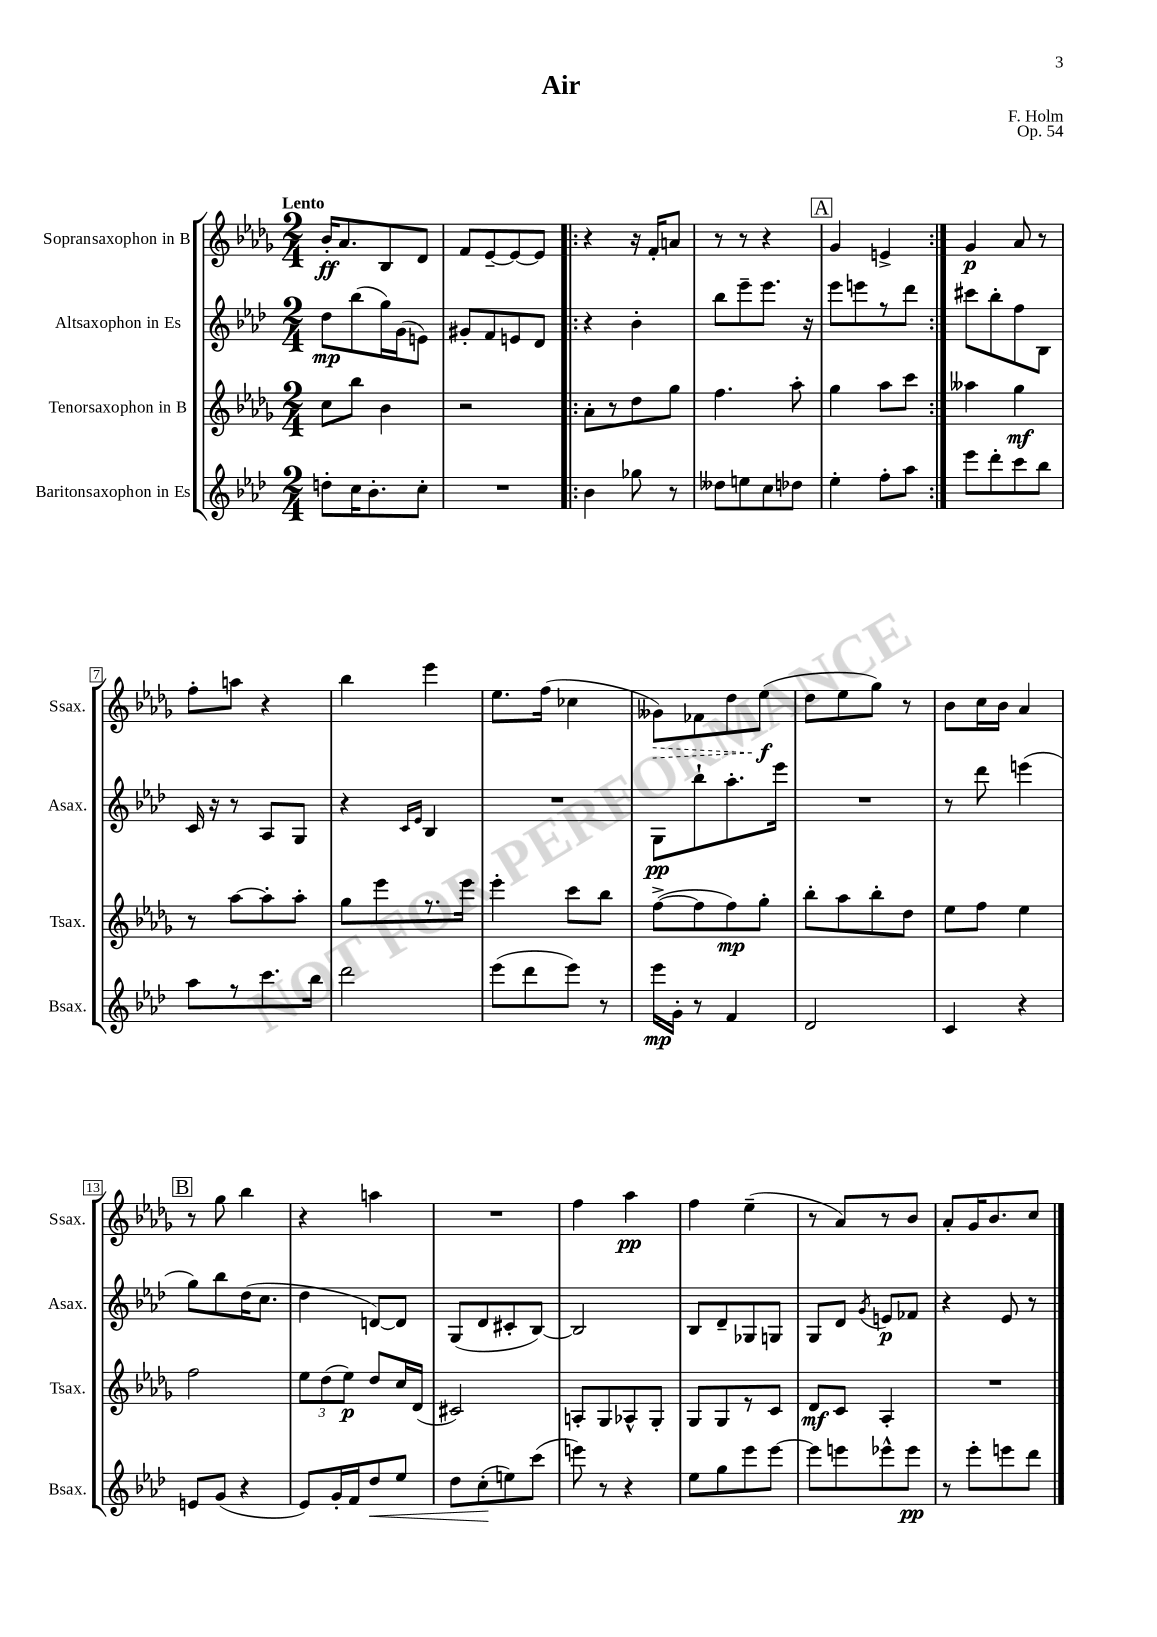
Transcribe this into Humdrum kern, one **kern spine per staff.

**kern	**dynam	**kern	**dynam	**kern	**dynam	**kern	**dynam
*part4	*part4	*part3	*part3	*part2	*part2	*part1	*part1
*staff4	*staff4	*staff3	*staff3	*staff2	*staff2	*staff1	*staff1
*I"Baritonsaxophon in Es	*	*I"Tenorsaxophon in B	*	*I"Altsaxophon in Es	*	*I"Sopransaxophon in B	*
*I'Bsax.	*	*I'Tsax.	*	*I'Asax.	*	*I'Ssax.	*
*clefG2	*	*clefG2	*	*clefG2	*	*clefG2	*
*k[b-e-a-d-]	*	*k[b-e-a-d-g-]	*	*k[b-e-a-d-]	*	*k[b-e-a-d-g-]	*
*M2/4	*	*M2/4	*	*M2/4	*	*M2/4	*
=1	=1	=1	=1	=1	=1	=1	=1
!	!	!	!	!	!	!LO:TX:a:B:t=Lento	!
8ddn'\L	.	8cc\L	.	8dd-\L	mp	16b-'/KL	ff
.	.	.	.	.	.	8.a-/	.
16cc\K	.	8bb-\J	.	(8bb-\	.	.	.
8.b-'\	.	.	.	.	.	.	.
.	.	4b-\	.	16gg\L)	.	8B-/	.
.	.	.	.	(16g\J	.	.	.
8cc'\J	.	.	.	8en\J)	.	8d-/J	.
=2	=2	=2	=2	=2	=2	=2	=2
2r	.	2r	.	8g#X'/L	.	8f/L	.
.	.	.	.	8f/	.	[8e-~/	.
.	.	.	.	8en/	.	8e-/_	.
.	.	.	.	8d-/J	.	8e-/J]	.
=3!|:	=3!|:	=3!|:	=3!|:	=3!|:	=3!|:	=3!|:	=3!|:
4b-\	.	8a-'\L	.	4r	.	4r	.
.	.	8r	.	.	.	.	.
8gg-X\	.	8dd-\	.	4b-'\	.	16r	.
.	.	.	.	.	.	16f'/KL	.
8r	.	8gg-\J	.	.	.	8an/J	.
=4	=4	=4	=4	=4	=4	=4	=4
8dd--X\L	.	4.ff\	.	8bb-\L	.	8r	.
8een\	.	.	.	8eee-~\	.	8r	.
8cc\	.	.	.	8.eee-\J	.	4r	.
8dd-X\J	.	8aa-'\	.	.	.	.	.
.	.	.	.	16r	.	.	.
!!LO:REH:place=s1:t=A
=5	=5	=5	=5	=5	=5	=5	=5
4ee-'\	.	4gg-\	.	8eee-\L	.	4g-/	.
.	.	.	.	8eeen\	.	.	.
8ff'\L	.	8aa-\L	.	8r	.	4en^/	.
8aa-\J	.	8ccc\J	.	8ddd-\J	.	.	.
=6:|!	=6:|!	=6:|!	=6:|!	=6:|!	=6:|!	=6:|!	=6:|!
8eee-\L	.	4aa--X\	.	8ccc#X\L	.	4g-/	p
8ddd-'\	.	.	.	8bb-'\	.	.	.
8ccc\	.	4gg-\	mf	8ff\	.	8a-/	.
8bb-\J	.	.	.	8B-\J	.	8r	.
!!LO:LB:g=z
=7	=7	=7	=7	=7	=7	=7	=7
8aa-\L	.	8r	.	16c/	.	8ff'\L	.
.	.	.	.	16r	.	.	.
8r	.	[8aa-\L	.	8r	.	8aan\J	.
8.ccc\	.	8aa-'\]	.	8A-/L	.	4r	.
.	.	8aa-'\J	.	8G/J	.	.	.
16bb-\Jk	.	.	.	.	.	.	.
=8	=8	=8	=8	=8	=8	=8	=8
2ddd-\	.	8gg-\L	.	4r	.	4bb-\	.
.	.	8eee-\	.	.	.	.	.
.	.	.	.	16qqc/LL	.	.	.
.	.	.	.	16qqe-/JJ	.	.	.
.	.	8.r	.	4B-/	.	4eee-\	.
.	.	16eee-\Jk	.	.	.	.	.
=9	=9	=9	=9	=9	=9	=9	=9
(8eee-\L	.	4eee-'\	.	2r	.	8.ee-\L	.
8ddd-\	.	.	.	.	.	.	.
.	.	.	.	.	.	(16ff\Jk	.
8eee-\J)	.	8ccc\L	.	.	.	4cc-X\	.
8r	.	8bb-\J	.	.	.	.	.
=10	=10	=10	=10	=10	=10	=10	=10
!	!	!	!	!	!	!	!LO:HP:b
16eee-\LL	mp	([8ff^\L	.	8G\L	pp	8g--X\L)	>
16g'\JJ	.	.	.	.	.	.	.
8r	.	8ff\]	.	8bb-`\	.	8f-X\	.
4f/	.	8ff\)	mp	8.aa-'\	.	8dd-\	.
.	.	8gg-'\J	.	.	.	(8ee-\J	f
.	.	.	.	16eee-\Jk	.	.	.
.	.	.	.	.	.	.	]
=11	=11	=11	=11	=11	=11	=11	=11
2d-/	.	8bb-'\L	.	2r	.	8dd-\L	.
.	.	8aa-\	.	.	.	8ee-\	.
.	.	8bb-'\	.	.	.	8gg-\J)	.
.	.	8dd-\J	.	.	.	8r	.
=12	=12	=12	=12	=12	=12	=12	=12
4c/	.	8ee-\L	.	8r	.	8b-\L	.
.	.	8ff\J	.	8ddd-\	.	16cc\L	.
.	.	.	.	.	.	16b-\JJ	.
4r	.	4ee-\	.	(4eeen\	.	4a-/	.
!!LO:LB:g=z
!!LO:REH:place=s1:t=B
=13	=13	=13	=13	=13	=13	=13	=13
8en/L	.	2ff\	.	8gg\L)	.	8r	.
(8g/J	.	.	.	8bb-\	.	8gg-\	.
4r	.	.	.	(16dd-\K	.	4bb-\	.
.	.	.	.	8.cc\J	.	.	.
=14	=14	=14	=14	=14	=14	=14	=14
8e-/L)	.	12ee-\L	.	4dd-\	.	4r	.
.	.	(12dd-\	.	.	.	.	.
16g'/L	.	.	.	.	.	.	.
.	.	12ee-\J)	p	.	.	.	.
16f/J	.	.	.	.	.	.	.
!	!LO:HP:b	!	!	!	!	!	!
8dd-/	<	8dd-/L	.	[8dn/L)	.	4aan\	.
8ee-/J	.	16cc/L	.	8d/J]	.	.	.
.	.	(16d-/JJ	.	.	.	.	.
=15	=15	=15	=15	=15	=15	=15	=15
8dd-\L	.	2c#X/)	.	(8G/L	.	2r	.
(8cc'\	.	.	.	8d-/	.	.	.
8een\)	[	.	.	8c#X'/	.	.	.
(8ccc\J	.	.	.	[8B-/J)	.	.	.
=16	=16	=16	=16	=16	=16	=16	=16
8eeen\)	.	8An'/L	.	2B-/]	.	4ff\	.
8r	.	8G-/	.	.	.	.	.
4r	.	8A-X^^/	.	.	.	4aa-\	pp
.	.	8G-'/J	.	.	.	.	.
=17	=17	=17	=17	=17	=17	=17	=17
8ee-\L	.	8G-/L	.	8B-/L	.	4ff\	.
8gg\	.	8G-/	.	8d-~/	.	.	.
8eee-\	.	8r	.	8G-X/	.	(4ee-~\	.
[8eee-\J	.	8c/J	.	8Gn/J	.	.	.
=18	=18	=18	=18	=18	=18	=18	=18
8eee-\L]	.	8d-/L	mf	8G/L	.	8r	.
8eeen\	.	8c/J	.	8d-/J	.	8a-/L)	.
.	.	.	.	8qg/	.	.	.
8eee-X^^\	.	4A-'/	.	8en/L	p	8r	.
8eee-\J	pp	.	.	8f-X/J	.	8b-/J	.
=19	=19	=19	=19	=19	=19	=19	=19
8r	.	2r	.	4r	.	8a-'/L	.
8eee-'\L	.	.	.	.	.	16g-/K	.
.	.	.	.	.	.	8.b-/	.
8eeen\	.	.	.	8e-/	.	.	.
8ddd-\J	.	.	.	8r	.	8cc/J	.
==	==	==	==	==	==	==	==
*-	*-	*-	*-	*-	*-	*-	*-
